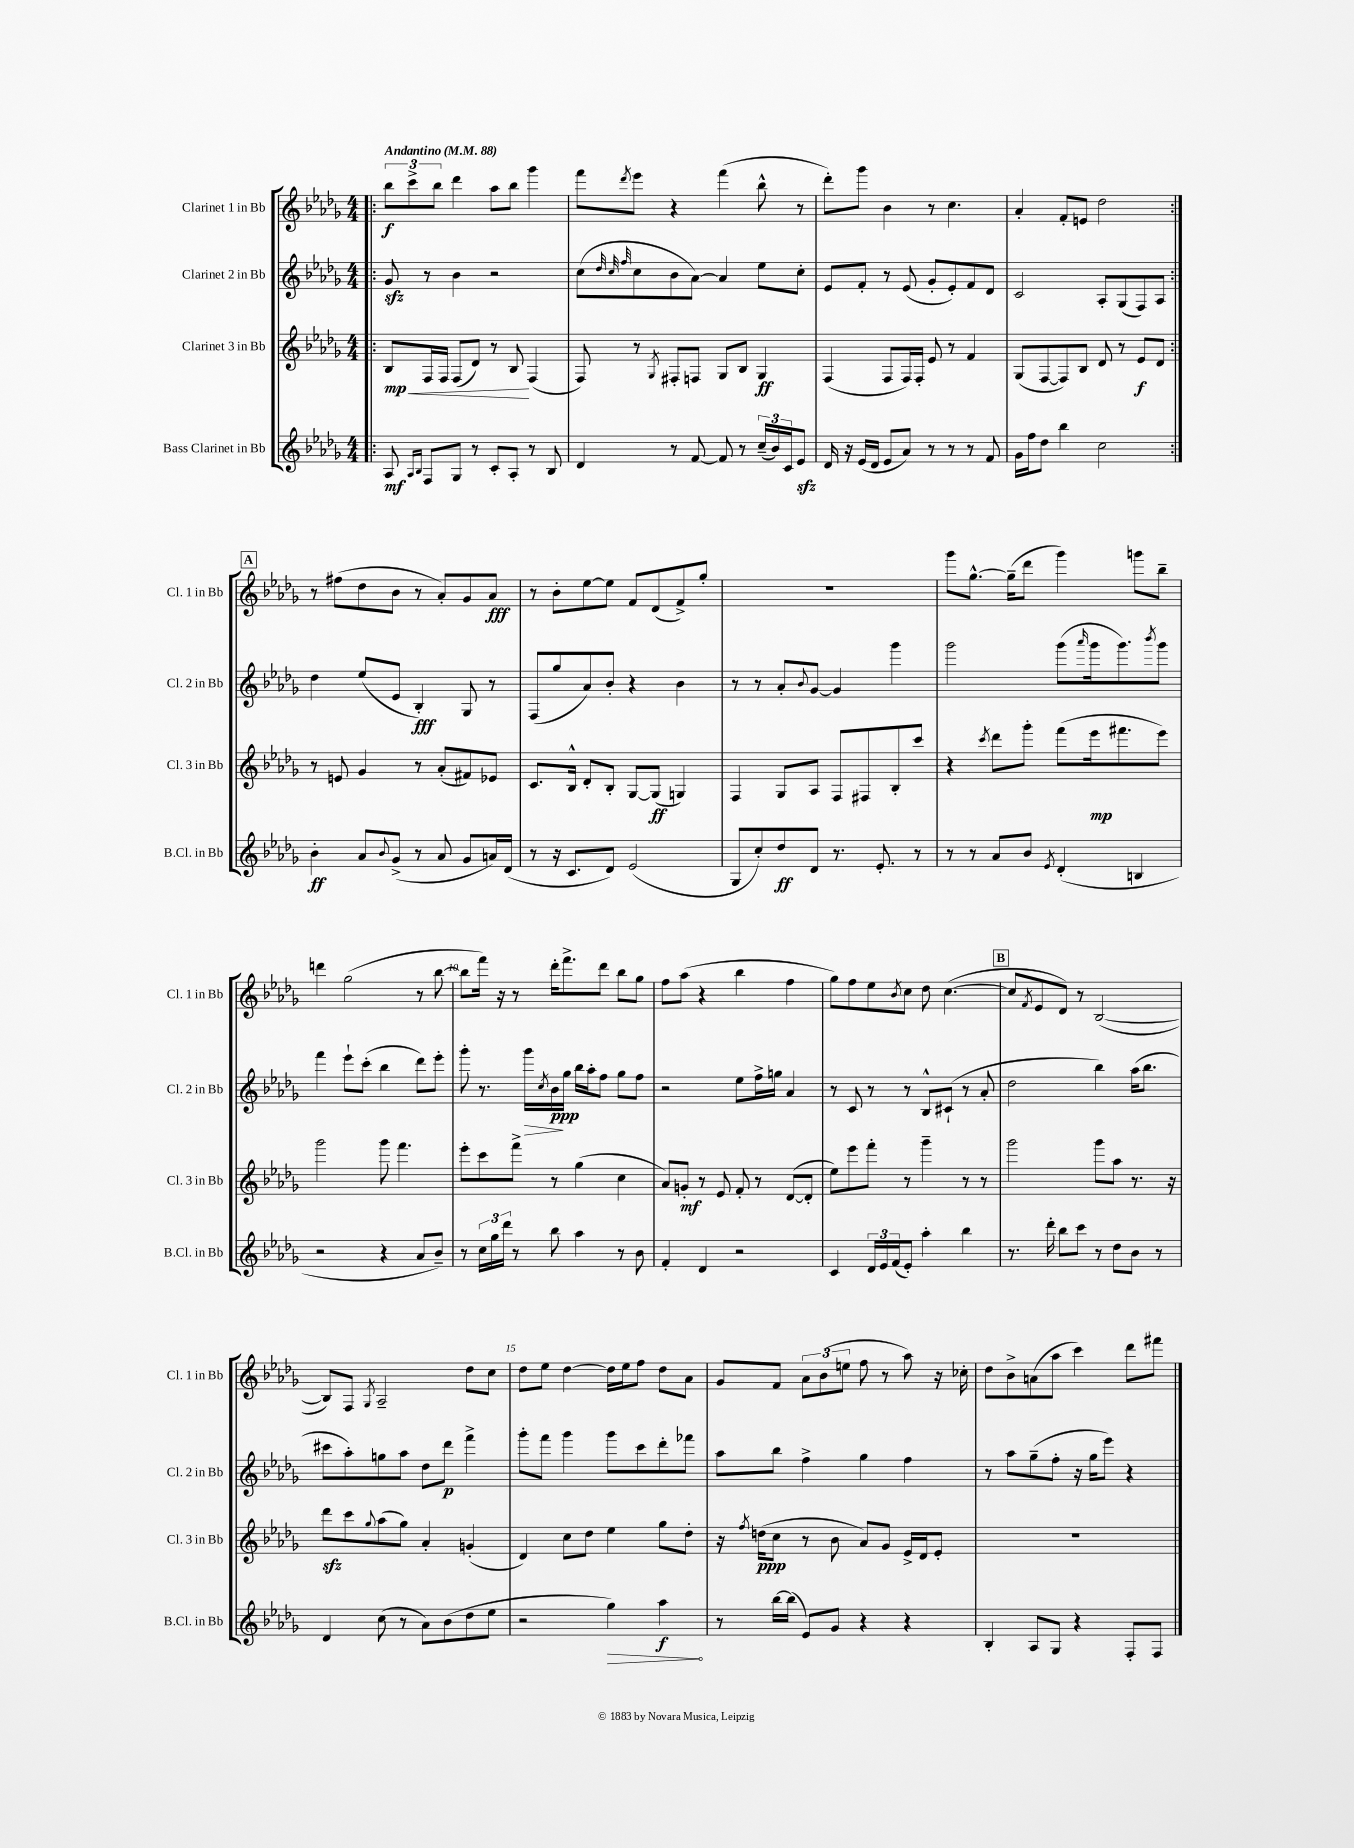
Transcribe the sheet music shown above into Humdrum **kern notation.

**kern	**dynam	**kern	**dynam	**kern	**dynam	**kern	**dynam
*part4	*part4	*part3	*part3	*part2	*part2	*part1	*part1
*staff4	*staff4	*staff3	*staff3	*staff2	*staff2	*staff1	*staff1
*I"Bass Clarinet in Bb	*	*I"Clarinet 3 in Bb	*	*I"Clarinet 2 in Bb	*	*I"Clarinet 1 in Bb	*
*I'B.Cl. in Bb	*	*I'Cl. 3 in Bb	*	*I'Cl. 2 in Bb	*	*I'Cl. 1 in Bb	*
*clefG2	*	*clefG2	*	*clefG2	*	*clefG2	*
*k[b-e-a-d-g-]	*	*k[b-e-a-d-g-]	*	*k[b-e-a-d-g-]	*	*k[b-e-a-d-g-]	*
*M4/4	*	*M4/4	*	*M4/4	*	*M4/4	*
*MM88	*	*MM88	*	*MM88	*	*MM88	*
=1!|:	=1!|:	=1!|:	=1!|:	=1!|:	=1!|:	=1!|:	=1!|:
!	!	!	!	!	!	!LO:TX:a:B:t=Andantino	!
!	!	!	!LO:HP:b	!	!	!	!
8A-/	mf	8B-/L	< mp	8g-zz/	.	12bb-\L	f
.	.	.	.	.	.	12ccc^\	.
16qqA-/LL	.	.	.	.	.	.	.
16qqB-/JJ	.	.	.	.	.	.	.
8F/L	.	16F/L	.	8r	.	.	.
.	.	.	.	.	.	12bb-\J	.
.	.	16F/JJ	.	.	.	.	.
8G-/J	.	(8F/L	.	4b-\	.	4ddd-\	.
8r	.	8d-/J)	.	.	.	.	.
8c'/L	.	8r	.	2r	.	8aa-\L	.
8A-'/J	.	8B-/	.	.	.	8bb-\J	.
8r	.	(4F/	[	.	.	4ggg-\	.
8B-/	.	.	.	.	.	.	.
=2	=2	=2	=2	=2	=2	=2	=2
4d-/	.	8F/)	.	(8cc\L	.	8fff\L	.
.	.	.	.	32qqdd-/	.	.	.
.	.	.	.	32qqcc/	.	.	.
.	.	.	.	32qqff/	.	8qddd-/	.
.	.	8r	.	8cc\	.	8eee-\J	.
.	.	8qG-/	.	.	.	.	.
8r	.	8F#X'/L	.	8b-\	.	4r	.
[8f/	.	8Fn/J	.	[8a-\J)	.	.	.
8f/]	.	8G-/L	.	4a-/]	.	(4fff\	.
8r	.	8B-/J	.	.	.	.	.
(24cc~/LL	.	4G-/	ff	8ee-\L	.	8bb-^^\	.
24b-/)	.	.	.	.	.	.	.
24c/J	.	.	.	.	.	.	.
8e-zz/J	.	.	.	8cc'\J	.	8r	.
=3	=3	=3	=3	=3	=3	=3	=3
16d-/	.	(4F/	.	8e-/L	.	8ddd-'\L)	.
16r	.	.	.	.	.	.	.
(16e-/LL	.	.	.	8f'/J	.	8ggg-\J	.
16d-/JJ	.	.	.	.	.	.	.
8e-/L	.	8F/L	.	8r	.	4b-\	.
8a-/J)	.	16F/L)	.	(8e-/	.	.	.
.	.	16F'/JJ	.	.	.	.	.
8r	.	8e-/	.	8g-'/L	.	8r	.
8r	.	8r	.	8e-'/)	.	4.cc\	.
8r	.	4f/	.	8f/	.	.	.
8f/	.	.	.	8d-/J	.	.	.
=4	=4	=4	=4	=4	=4	=4	=4
16g-\LL	.	(8G-/L	.	2c/	.	4a-'/	.
16ff\J	.	.	.	.	.	.	.
8dd-\J	.	[8F/	.	.	.	.	.
4bb-\	.	8F/])	.	.	.	8f'/L	.
.	.	8B-/J	.	.	.	8en/J	.
2cc\	.	8d-/	.	8A-'/L	.	2dd-\	.
.	.	8r	.	(8G-/	.	.	.
.	.	8e-/L	f	8F/)	.	.	.
.	.	8d-/J	.	8A-/J	.	.	.
!!LO:LB:g=z
!!LO:REH:place=s1:t=A
=5:|!	=5:|!	=5:|!	=5:|!	=5:|!	=5:|!	=5:|!	=5:|!
4b-'\	ff	8r	.	4dd-\	.	8r	.
.	.	8en/	.	.	.	(8ff#X\L	.
8a-/L	.	4g-/	.	(8ee-/L	.	8dd-\	.
8qqb-/	.	.	.	.	.	.	.
(8g-^/J	.	.	.	8e-/J	.	8b-\J	.
8r	.	8r	.	4B-'/)	fff	8r	.
8a-/	.	(8a-'/L	.	.	.	8a-'/L)	.
8g-/L	.	8f#X/)	.	8G-/	.	8g-/	.
16an/L)	.	8e-X/J	.	8r	.	8a-/J	fff
(16d-/JJ	.	.	.	.	.	.	.
=6	=6	=6	=6	=6	=6	=6	=6
8r	.	8.c/L	.	(8F/L	.	8r	.
16r	.	.	.	8gg-/	.	8b-'\L	.
8.c/L	.	16B-^^/Jk	.	.	.	.	.
.	.	8d-'/L	.	8a-/)	.	[8ee-\	.
8d-/J)	.	8B-'/J	.	8b-'/J	.	8ee-\J]	.
(2e-/	.	[8G-/L	.	4r	.	8f/L	.
.	.	(8G-/J]	ff	.	.	(8d-/	.
.	.	4Gn/)	.	4b-\	.	8f^/)	.
.	.	.	.	.	.	8gg-'/J	.
=7	=7	=7	=7	=7	=7	=7	=7
8G-/L	.	4F/	.	8r	.	1r	.
8cc'/)	.	.	.	8r	.	.	.
8dd-/	ff	8G-/L	.	8a-'/L	.	.	.
.	.	.	.	8qqb-/	.	.	.
8d-/J	.	8A-/J	.	[8g-/J	.	.	.
8.r	.	8F/L	.	4g-/]	.	.	.
.	.	8F#X/	.	.	.	.	.
8.e-'/	.	.	.	.	.	.	.
.	.	8B-'/	.	4ggg-\	.	.	.
8r	.	8ccc/J	.	.	.	.	.
=8	=8	=8	=8	=8	=8	=8	=8
8r	.	4r	.	2ggg-\	.	8ggg-\L	.
8r	.	.	.	.	.	[8.gg-^^\J	.
.	.	8qccc/	.	.	.	.	.
8a-/L	.	8ddd-\L	.	.	.	.	.
.	.	.	.	.	.	(16gg-~\KL]	.
8b-/J	.	8ggg-'\J	.	.	.	8ddd-\J	.
8qe-/	.	.	.	.	.	.	.
(4d-'/	.	(8fff\L	.	(8ggg-\L	.	4ggg-\)	.
.	.	.	.	16qqaaa-/	.	.	.
.	.	16eee-\k	mp	16ggg-\k	.	.	.
.	.	8.fff#X\	.	8.ggg-\)	.	.	.
4Bn/	.	.	.	.	.	8gggn\L	.
.	.	.	.	8qbbb-/	.	.	.
.	.	8eee-\J)	.	8ggg-\J	.	8bb-~\J	.
!!LO:LB:g=z
=9	=9	=9	=9	=9	=9	=9	=9
2r	.	2ggg-\	.	4fff\	.	4dddn\	.
.	.	.	.	8eee-`\L	.	(2gg-\	.
.	.	.	.	(8ccc'\J	.	.	.
4r	.	8ggg-\	.	4bb-\	.	.	.
.	.	4.fff\	.	.	.	.	.
8a-/L	.	.	.	8ddd-\L)	.	8r	.
8b-~/J)	.	.	.	8eee-'\J	.	[8bb-\	.
=10	=10	=10	=10	=10	=10	=10	=10
8r	.	8eee-'\L	.	8ggg-'\	.	8bb-\L]	.
24cc\LL	.	8ccc\	.	8.r	.	16fff\Jk)	.
24gg-\	.	.	.	.	.	.	.
.	.	.	.	.	.	16r	.
24ddd-\JJ	.	.	.	.	.	.	.
8r	.	8fff^\J	.	.	.	8r	.
!	!	!	!	!	!LO:HP:b	!	!
.	.	.	.	16ggg-\LL	>	.	.
.	.	.	.	8qcc/	.	.	.
8bb-\	.	8r	.	16b-\	ppp	16ddd-'\KL	.
.	.	.	.	16gg-\JJ	]	8.fff^\	.
4aa-\	.	(4gg-\	.	16bb-\LL	.	.	.
.	.	.	.	16aa-'\J	.	.	.
.	.	.	.	8ff\J	.	8ddd-\J	.
8r	.	4cc\	.	8gg-\L	.	8bb-\L	.
8b-\	.	.	.	8ff\J	.	8gg-\J	.
=11	=11	=11	=11	=11	=11	=11	=11
4f'/	.	8a-/L)	.	2r	.	8ff\L	.
.	.	8gn'/J	mf	.	.	(8aa-\J	.
4d-/	.	8r	.	.	.	4r	.
.	.	8e-/	.	.	.	.	.
2r	.	8f'/	.	8ee-\L	.	4bb-\	.
.	.	8r	.	16ff^\L	.	.	.
.	.	.	.	16ggn\JJ	.	.	.
.	.	([8d-/L	.	4a-/	.	4ff\	.
.	.	8d-'/J]	.	.	.	.	.
=12	=12	=12	=12	=12	=12	=12	=12
4c/	.	8ee-\L)	.	8r	.	8gg-\L)	.
.	.	8eee-\	.	8c/	.	8ff\	.
24d-/LL	.	8fff'\J	.	8r	.	8ee-\	.
24e-/	.	.	.	.	.	.	.
(24f/J	.	.	.	.	.	.	.
.	.	.	.	.	.	8qb-/	.
8e-'/J)	.	8r	.	8r	.	8cc\J	.
4aa-'\	.	4ggg-~\	.	8B-^^/L	.	8dd-\	.
.	.	.	.	(8c#X`/J	.	([4.cc\	.
4bb-\	.	8r	.	8r	.	.	.
.	.	8r	.	8a-'/	.	.	.
!!LO:REH:place=s1:t=B
=13	=13	=13	=13	=13	=13	=13	=13
8.r	.	2ggg-\	.	2dd-\	.	8cc/L]	.
.	.	.	.	.	.	8qf/	.
.	.	.	.	.	.	8e-/	.
16ddd-'\	.	.	.	.	.	.	.
8bb-\L	.	.	.	.	.	8d-/J)	.
8ccc\J	.	.	.	.	.	8r	.
8r	.	8ggg-\L	.	4bb-\)	.	([2B-/	.
8dd-\L	.	8aa-\J	.	.	.	.	.
8b-\J	.	8.r	.	(16aa-\KL	.	.	.
.	.	.	.	8.bb-\J	.	.	.
8r	.	.	.	.	.	.	.
.	.	16r	.	.	.	.	.
!!LO:LB:g=z
=14	=14	=14	=14	=14	=14	=14	=14
4d-/	.	8ddd-zz\L	.	8ccc#X\L	.	8B-/L])	.
.	.	8ccc\	.	8aa-'\)	.	8F/J	.
.	.	8qqgg-/	.	.	.	8qG-/	.
(8cc\	.	(8aa-\	.	8ggn\	.	2A-~/	.
8r	.	8gg-\J)	.	8aa-\J	.	.	.
8a-\L)	.	4a-'/	.	8dd-\L	.	.	.
(8b-\	.	.	.	8ddd-\J	p	.	.
8dd-\	.	(4gn'/	.	4fff^\	.	8dd-\L	.
8ee-\J	.	.	.	.	.	8cc\J	.
=15	=15	=15	=15	=15	=15	=15	=15
2r	.	4d-/)	.	8ggg-'\L	.	8dd-\L	.
.	.	.	.	8fff\J	.	8ee-\J	.
.	.	8cc\L	.	4ggg-\	.	[4dd-\	.
.	.	8dd-\J	.	.	.	.	.
!	!LO:HP:b	!	!	!	!	!	!
4gg-\)	>	4ee-\	.	8ggg-\L	.	16dd-\LL]	.
.	.	.	.	.	.	16ee-\J	.
.	.	.	.	8ccc\	.	8ff\J	.
4aa-\	f	8gg-\L	.	8ddd-'\	.	8dd-\L	.
.	.	8dd-'\J	.	8fff-X\J	.	8a-\J	.
.	]	.	.	.	.	.	.
=16	=16	=16	=16	=16	=16	=16	=16
8r	.	16r	.	8aa-\L	.	8g-/L	.
.	.	8qff/	.	.	.	.	.
.	.	(16ddn\KL	ppp	.	.	.	.
[16bb-\LL	.	8cc\J	.	8bb-\J	.	8f/J	.
(16bb-\JJ]	.	.	.	.	.	.	.
8e-/L)	.	8r	.	4ff^\	.	12a-\L	.
.	.	.	.	.	.	(12b-\	.
8g-/J	.	8b-\	.	.	.	.	.
.	.	.	.	.	.	12een\J	.
4r	.	8a-/L)	.	4gg-\	.	8ff\	.
.	.	8g-/J	.	.	.	8r	.
4r	.	16e-^/LL	.	4ff\	.	8aa-\)	.
.	.	16d-/J	.	.	.	.	.
.	.	8e-'/J	.	.	.	16r	.
.	.	.	.	.	.	16cc-X'\	.
=17	=17	=17	=17	=17	=17	=17	=17
4B-'/	.	1r	.	8r	.	8dd-\L	.
.	.	.	.	8aa-\L	.	8b-^\	.
8A-/L	.	.	.	(8gg-~\	.	(8an\	.
8G-/J	.	.	.	8ff'\J	.	8aa-\J	.
4r	.	.	.	16r	.	4ccc\)	.
.	.	.	.	16gg-\KL	.	.	.
.	.	.	.	8eee-\J)	.	.	.
8F'/L	.	.	.	4r	.	8ddd-\L	.
8F/J	.	.	.	.	.	8fff#X\J	.
==	==	==	==	==	==	==	==
*-	*-	*-	*-	*-	*-	*-	*-
